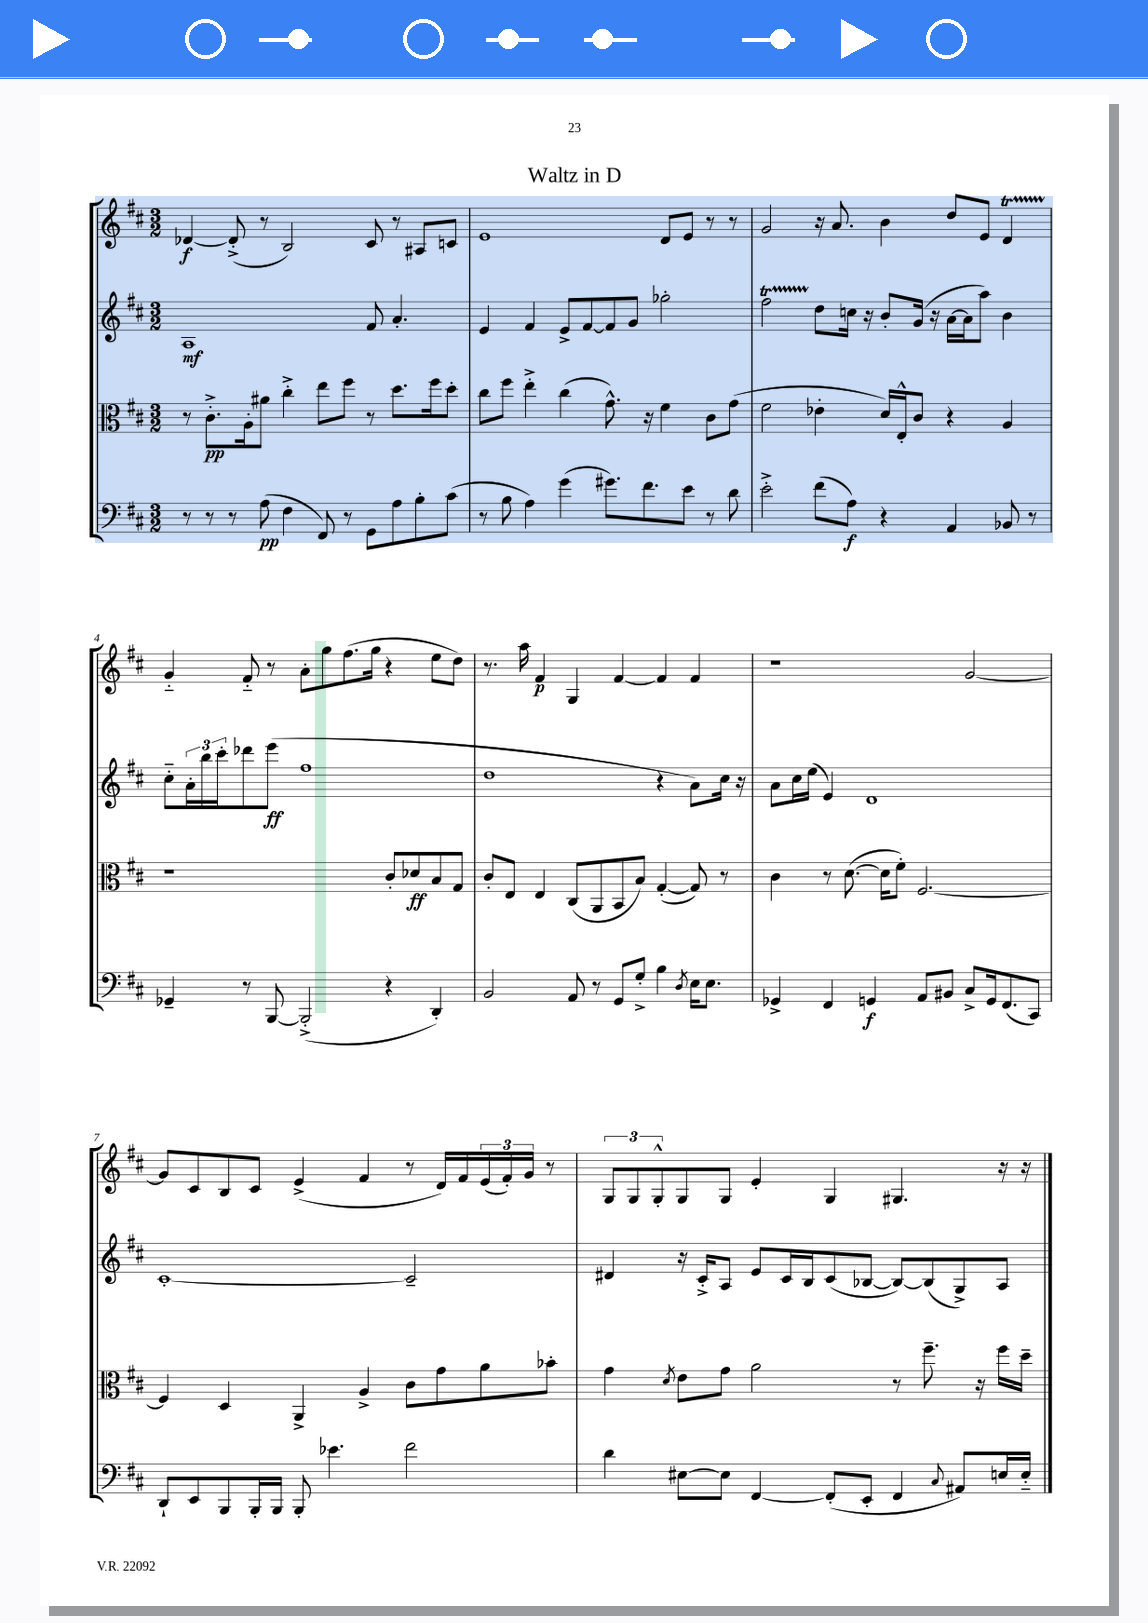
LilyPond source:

\header { title = "Waltz in D" }
<<
\new StaffGroup <<
\new Staff = "s0" {
    \clef treble \key d \major \numericTimeSignature \time 3/2
    des'4~\f des'8-.->( r8 b2) cis'8 r8 ais8 c'8 |
    e'1 d'8 e'8 r8 r8 |
    g'2 r16 a'8. b'4 d''8 e'8 d'4\startTrillSpan |
    g'4-_\stopTrillSpan fis'8-_ r8 a'8-. g''8 fis''8.( g''16 r4 e''8 d''8) |
    r8. a''16 fis'4\p g4 fis'4~ fis'4 fis'4 |
    r1 g'2~ |
    g'8 cis'8 b8 cis'8 e'4->( fis'4 r8 d'16) fis'16 \tuplet 3/2 { e'16( fis'16-.) g'16 } r8 |
    \tuplet 3/2 { g8 g8 g8-.-^ } g8 g8 e'4-. g4 gis4. r16 r16 \bar "|." |
}
\new Staff = "s1" {
    \clef treble \key d \major \numericTimeSignature \time 3/2
    a1\mf fis'8 a'4.-. |
    e'4 fis'4 e'8-> fis'8~ fis'8 g'8 ges''2-. |
    fis''2\startTrillSpan d''8\stopTrillSpan c''16 r16 b'8-. g'16( r16 a'16~ a'16 a''8) b'4 |
    cis''8-_ \tuplet 3/2 { a'16-. b''16 cis'''16-. } des'''8 e'''8\ff( fis''1 |
    d''1 r4 a'8) cis''16 r16 |
    a'8 cis''16 e''16( e'4) d'1 |
    cis'1~-. cis'2-- |
    dis'4 r16 cis'16-.-> a8 e'8 cis'16 b16 cis'8( bes8~ bes8~) bes8( g8->) a8 \bar "|." |
}
\new Staff = "s2" {
    \clef alto \key d \major \numericTimeSignature \time 3/2
    r8 cis'8.-.->\pp a16-. ais'8 cis''4-.-> e''8 fis''8 r8 d''8. fis''16 d''8-. |
    cis''8 fis''8 e''4-.-> cis''4( g'8.-^) r16 fis'4 cis'8 g'8( |
    fis'2 ees'4-. d'16) e16-.-^ cis'8 r4 a4 |
    r1 cis'8-. des'8\ff b8 g8 |
    cis'8-. e8 e4 cis8( a,8 b,8 b8) g4~-.( g8) r8 |
    cis'4 r8 d'8.~( d'16 fis'8-.) fis2.~ |
    fis4 d4 a,4-> a4-> cis'8 g'8 a'8 bes'8-. |
    g'4 \acciaccatura { d'8 } e'8 g'8 a'2 r8 fis''8.-- r16 fis''16 d''16-- \bar "|." |
}
\new Staff = "s3" {
    \clef bass \key d \major \numericTimeSignature \time 3/2
    r8 r8 r8 a8\pp( fis4 fis,8) r8 g,8 a8 b8-. cis'8( |
    r8 b8 a4) g'4( gis'8.) fis'8. e'8 r8 d'8 |
    e'2-.-> fis'8( a8\f) r4 a,4 bes,8 r8 |
    ges,4-- r8 b,,8~ b,,2-.->( r4 d,4-.) |
    b,2 a,8 r8 g,8 g8-.-> b4 \acciaccatura { d8 } e16 e8. |
    ges,4-> fis,4 g,4\f a,8 bis,8 cis8-> g,16 fis,8.( cis,8) |
    d,8-! e,8 b,,8 b,,16-. b,,16 b,,8-. ees'4. fis'2 |
    d'4 eis8~ eis8 fis,4~ fis,8-.( e,8-. fis,4 \appoggiatura { cis8 } ais,8) e16 e16-_ \bar "|." |
}
>>
>>
